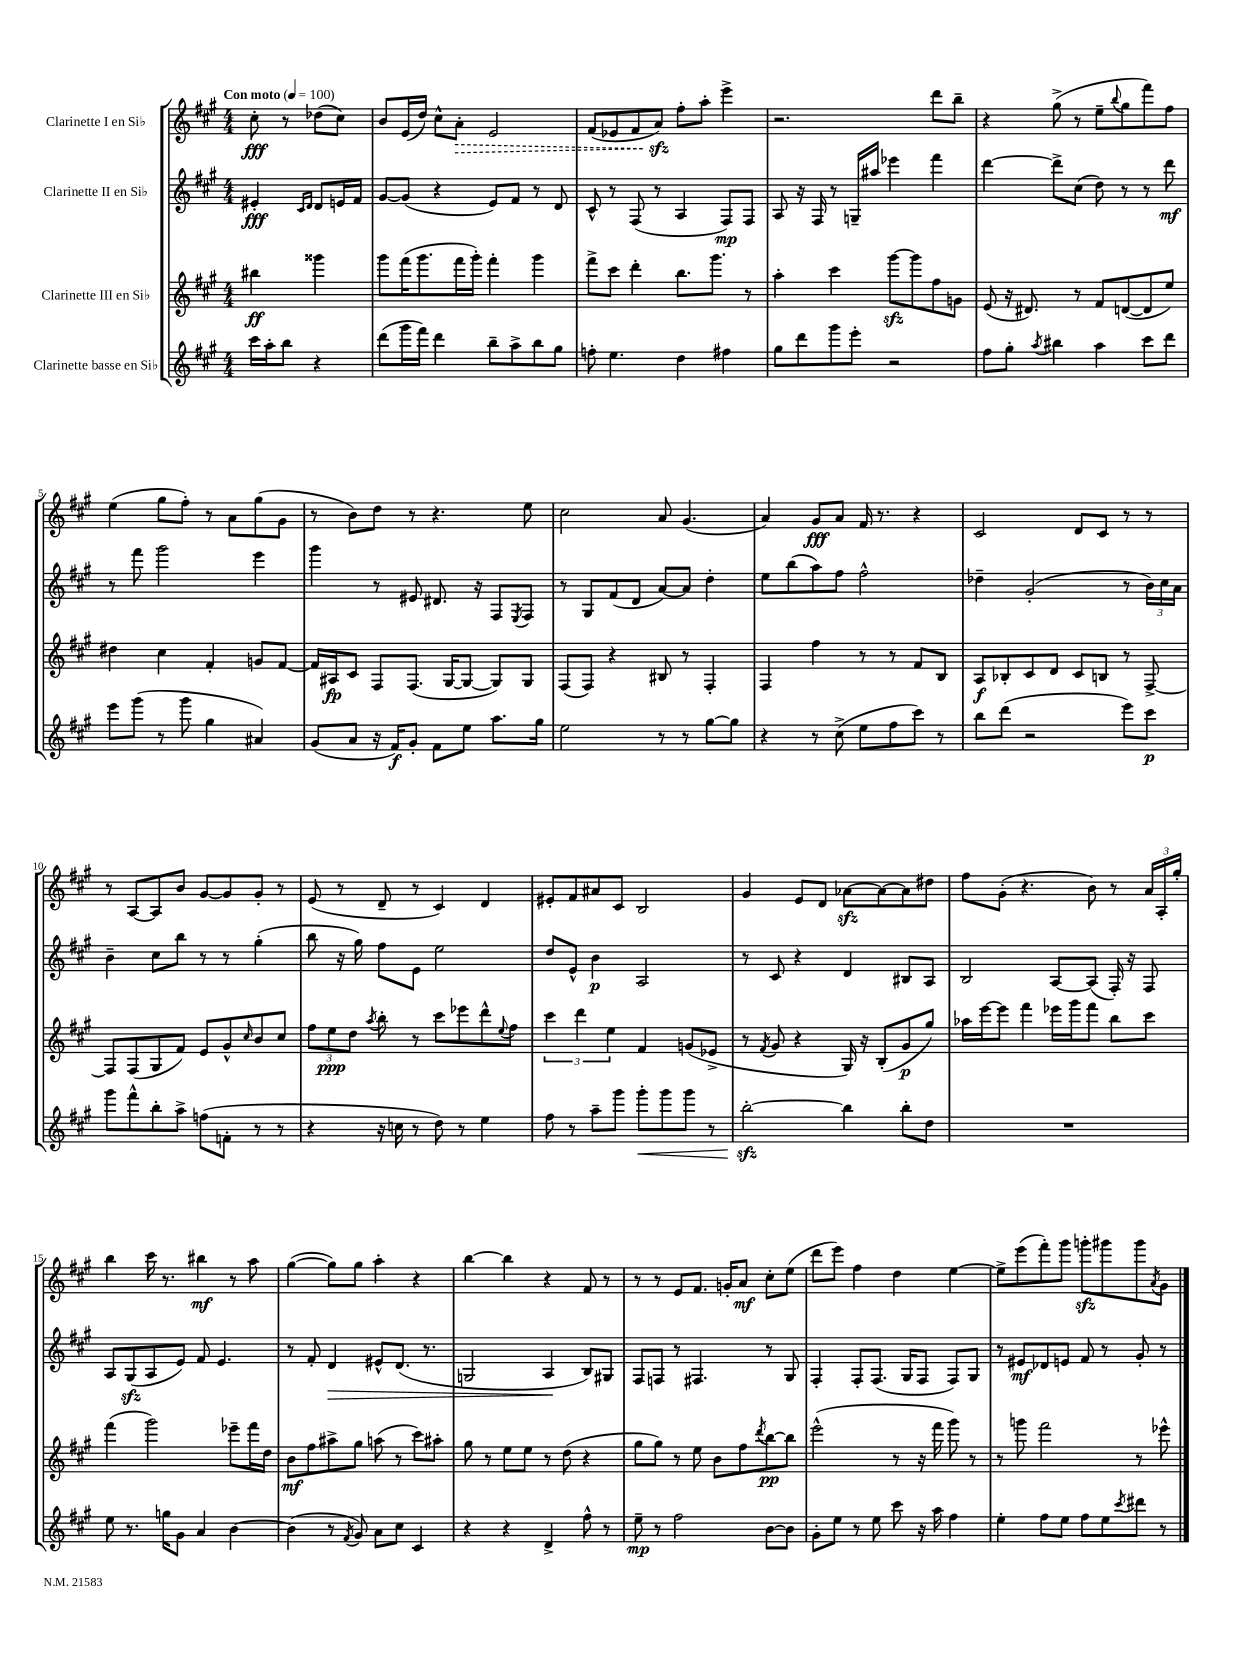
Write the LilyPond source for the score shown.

<<
\new StaffGroup <<
\new Staff = "s0" \with { instrumentName = "Clarinette I en Sib" } {
    \clef treble \key a \major \numericTimeSignature \time 4/4 \partial 2 \tempo "Con moto" 4 = 100
    cis''8-.\fff r8 des''8( cis''8) |
    b'8 e'16( d''16) cis''8-^ \once \override Hairpin.style = #'dashed-line a'8-.\> e'2 |
    fis'8( ees'8 fis'8 a'8\sfz\!) fis''8-. a''8-. e'''4-> |
    r2. d'''8 b''8-- |
    r4 gis''8->( r8 e''8-- \appoggiatura { b''8 } gis''8 fis'''8) fis''8 |
    e''4( gis''8 fis''8-.) r8 a'8 gis''8( gis'8 |
    r8 b'8) d''8 r8 r4. e''8 |
    cis''2 a'8 gis'4.( |
    a'4) gis'8\fff a'8 fis'16 r8. r4 |
    cis'2 d'8 cis'8 r8 r8 |
    r8 a8~ a8 b'8 gis'8~ gis'8 gis'8-. r8 |
    e'8( r8 d'8-- r8 cis'4) d'4 |
    eis'8-. fis'8 ais'8 cis'8 b2 |
    gis'4 e'8 d'8 aes'8~\sfz aes'8~ aes'8 dis''8 |
    fis''8 gis'8-.( r4. b'8) r8 \tuplet 3/2 { a'16 a16-. gis''16-. } |
    b''4 cis'''16 r8. bis''4\mf r8 a''8 |
    gis''4~( gis''8) gis''8 a''4-. r4 |
    b''4~ b''4 r4 fis'8 r8 |
    r8 r8 e'8 fis'8. g'16-. a'8\mf cis''8-. e''8( |
    d'''8 e'''8) fis''4 d''4 e''4~ |
    e''8-> e'''8( fis'''8-.) gis'''8 g'''8-.\sfz gis'''8 gis'''8 \acciaccatura { a'8 } gis'8 \bar "|." |
}
\new Staff = "s1" \with { instrumentName = "Clarinette II en Sib" } {
    \clef treble \key a \major \numericTimeSignature \time 4/4 \partial 2
    eis'4-.\fff \grace { cis'16 d'16 } d'8 e'16 fis'16 |
    gis'8~ gis'8( r4 e'8) fis'8 r8 d'8 |
    cis'8-^ r8 fis8( r8 a4 fis8\mp) fis8 |
    a8 r16 fis16 r8 g16-- ais''16 ees'''4 fis'''4 |
    d'''4~ d'''8-> cis''8( d''8) r8 r8 d'''8\mf |
    r8 fis'''8 gis'''2 e'''4 |
    gis'''4 r8 eis'8 dis'8. r16 fis8 \acciaccatura { e8 } fis8 |
    r8 gis8 fis'8( d'8 a'8~) a'8 d''4-. |
    e''8 b''8( a''8) fis''8 fis''2-^ |
    des''4-- gis'2-.( r8 \tuplet 3/2 { b'16) cis''16 a'16 } |
    b'4-- cis''8 b''8 r8 r8 gis''4-.( |
    b''8 r16 gis''16) fis''8 e'8 e''2 |
    d''8 e'8-^ b'4\p a2 |
    r8 cis'8 r4 d'4 bis8 a8 |
    b2 a8~ a8( fis16-.) r16 fis8 |
    a8 gis8\sfz( a8 e'8) fis'8 e'4. |
    r8 fis'8-. d'4\> eis'8-^ d'8.( r8. |
    g2 a4\! b8) gis8 |
    fis8 f8 r8 fis4. r8 gis8 |
    fis4-. fis8-. fis8.( gis16 fis8 fis8) gis8 |
    r8 eis'8\mf des'8 e'8 fis'8 r8 gis'8-. r8 \bar "|." |
}
\new Staff = "s2" \with { instrumentName = "Clarinette III en Sib" } {
    \clef treble \key a \major \numericTimeSignature \time 4/4 \partial 2
    bis''4\ff gisis'''4 |
    gis'''8 fis'''16( gis'''8. fis'''16 gis'''16-.) fis'''4-. gis'''4 |
    fis'''8-> cis'''8 d'''4-. b''8. gis'''8. r8 |
    a''4-. cis'''4 gis'''8~\sfz gis'''8 fis''8 g'8 |
    e'8( r16 dis'8.) r8 fis'8 d'8~( d'8 e''8) |
    dis''4 cis''4 fis'4-. g'8 fis'8~ |
    fis'16 ais16\fp cis'8 fis8 fis8.( gis16~ gis8~ gis8) gis8 |
    fis8( fis8) r4 bis8 r8 fis4-. |
    fis4 fis''4 r8 r8 fis'8 b8 |
    a8\f bes8-. cis'8 d'8 cis'8 b8 r8 fis8~-> |
    fis8 fis8( gis8 fis'8) e'8 gis'8-^ \grace { cis''16 } b'8 cis''8 |
    \tuplet 3/2 { fis''8 e''8\ppp d''8 } \acciaccatura { a''8 } b''8-. r8 cis'''8 ees'''8 d'''8-^ \appoggiatura { e''8 } fis''8 |
    \tuplet 3/2 { cis'''4 d'''4 e''4 } fis'4 g'8( ees'8-> |
    r8 \acciaccatura { fis'8 } gis'8 r4 gis16) r16 b8-.( gis'8\p gis''8) |
    aes''16 e'''16~ e'''8 fis'''4 ees'''16 gis'''16 fis'''8 b''8 cis'''8 |
    fis'''4( gis'''2) ees'''8-- fis'''16 d''16 |
    b'8\mf fis''8 ais''8-> gis''8 a''8( r8 cis'''8) ais''8-. |
    gis''8 r8 e''8 e''8 r8 d''8( r4 |
    gis''8 gis''8) r8 e''8 b'8 fis''8 \acciaccatura { d'''8 } b''8~\pp b''8 |
    e'''2-^( r8 r16 fis'''16 gis'''8) r8 |
    r8 g'''8 fis'''2 r8 ees'''8-^ \bar "|." |
}
\new Staff = "s3" \with { instrumentName = "Clarinette basse en Sib" } {
    \clef treble \key a \major \numericTimeSignature \time 4/4 \partial 2
    cis'''16 a''16-. b''8 r4 |
    d'''8( gis'''16 fis'''16) d'''4 b''8-- a''8-> b''8 gis''8 |
    f''8-. e''4. d''4 fis''4 |
    gis''8 d'''8 gis'''8 e'''8-. r2 |
    fis''8 gis''8-. \acciaccatura { a''8 } bis''4 a''4 cis'''8 d'''8 |
    e'''8 gis'''8( r8 gis'''8 gis''4 ais'4) |
    gis'8( a'8 r16 fis'16\f) gis'8-. fis'8 e''8 a''8. gis''16 |
    e''2 r8 r8 gis''8~ gis''8 |
    r4 r8 cis''8->( e''8 fis''8 cis'''8) r8 |
    b''8 d'''8( r2 e'''8) cis'''8\p |
    gis'''8 fis'''8-^ b''8-. a''8-> f''8( f'8-. r8 r8 |
    r4 r16 c''16 r8 d''8) r8 e''4 |
    fis''8 r8 a''8-- gis'''8 gis'''8-.\< gis'''8 gis'''8 r8 |
    b''2~-.\sfz\! b''4 b''8-. d''8 |
    R1 |
    e''8 r8. g''16 gis'8 a'4 b'4~ |
    b'4( r8 \acciaccatura { fis'8 } gis'8) a'8 cis''8 cis'4 |
    r4 r4 d'4-> fis''8-^ r8 |
    e''8--\mp r8 fis''2 b'8~ b'8 |
    gis'8-. e''8 r8 e''8 cis'''8 r16 a''16 fis''4 |
    e''4-. fis''8 e''8 fis''8 e''8 \acciaccatura { cis'''8 } dis'''8 r8 \bar "|." |
}
>>
>>
